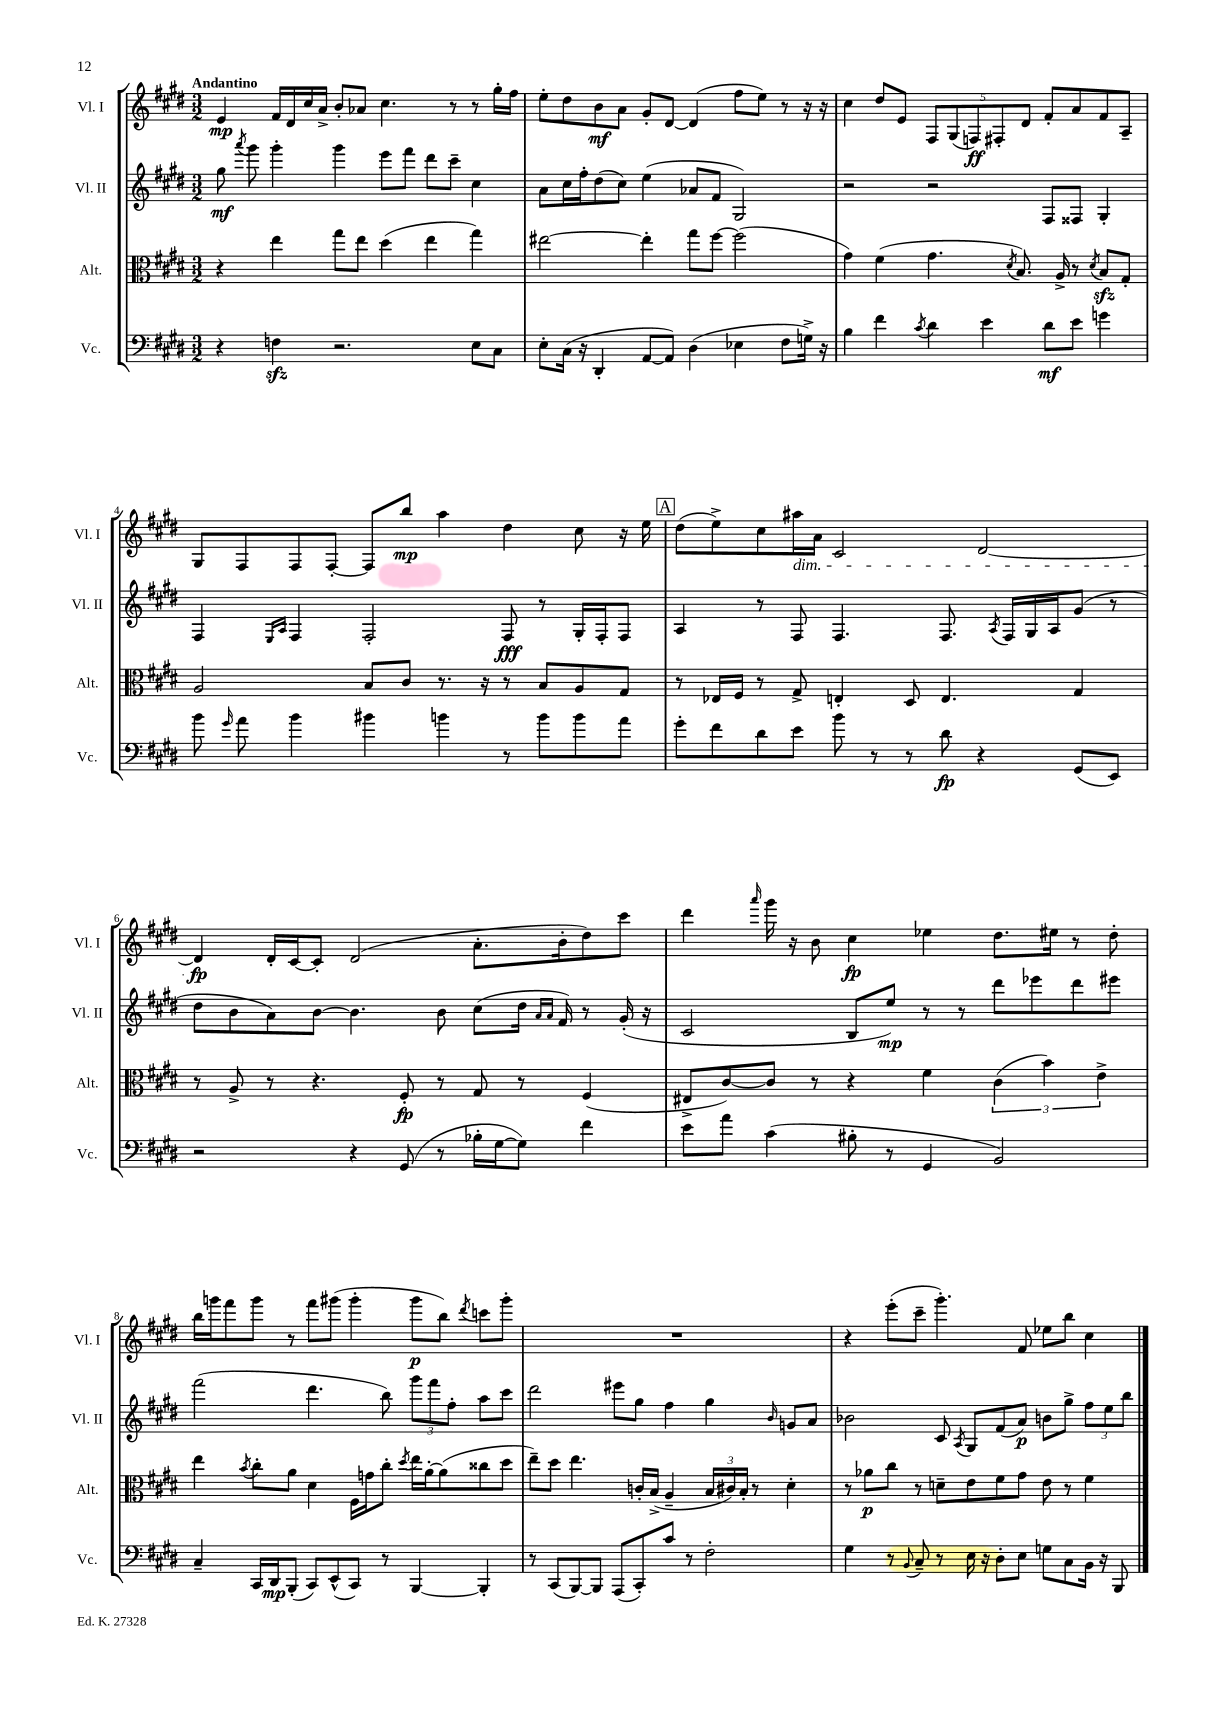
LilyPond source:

<<
\new StaffGroup <<
\new Staff = "s0" \with { instrumentName = "Vl. I" shortInstrumentName = "Vl. I" } {
    \clef treble \key e \major \numericTimeSignature \time 3/2 \tempo "Andantino"
    \autoBeamOff e'4\mp fis'16[ dis'16 cis''16 a'16]-> b'8[-. aes'8] cis''4. r8 r8 gis''16[-. fis''16] |
    e''8[-. dis''8 b'8\mf a'8] gis'8[-. dis'8]~ dis'4( fis''8[ e''8]) r8 r16 r16 |
    cis''4 dis''8[ e'8] \tuplet 5/4 { fis8[ gis8( f8\ff) fis8-. dis'8] } fis'8[-. a'8 fis'8 a8]-- |
    gis8[ fis8 fis8 fis8]~-. fis8[ b''8]\mp a''4 dis''4 cis''8 r16 e''16 |
    \mark \markup { \box "A" } dis''8[( e''8->) cis''8 ais''16\dim a'16] cis'2 dis'2~ |
    dis'4\fp\! dis'16[-. cis'16~ cis'8]-. dis'2( a'8.[-. b'16-. dis''8) cis'''8] |
    dis'''4 \grace { a'''16 } gis'''16 r16 b'8 cis''4\fp ees''4 dis''8.[ eis''16] r8 dis''8-. |
    b''16[ g'''16 fis'''8 g'''8] r8 fis'''8[ gis'''8]( gis'''4-. gis'''8[\p b''8]) \acciaccatura { dis'''8 } c'''8[ gis'''8]-. |
    R1. |
    r4 e'''8[-.( cis'''8]-- gis'''4.-.) fis'8 ees''8[ b''8] cis''4 \bar "|." |
}
\new Staff = "s1" \with { instrumentName = "Vl. II" shortInstrumentName = "Vl. II" } {
    \clef treble \key e \major \numericTimeSignature \time 3/2
    \autoBeamOff gis''8\mf \acciaccatura { a'''8 } gis'''8 gis'''4-. gis'''4 e'''8[ fis'''8] dis'''8[ cis'''8]-- cis''4 |
    a'8[ cis''16 fis''16-. dis''8( cis''8]) e''4( aes'8[ fis'8] gis2) |
    r2 r2 fis8[ fisis8] gis4-. |
    fis4 \grace { e16[ a16] } fis4 fis2-. fis8\fff r8 gis16[-. fis16-. fis8] |
    \mark \markup { \box "A" } a4 r8 fis8 fis4. fis8. \acciaccatura { a8 } fis16[ gis16 a16 gis'8]( r8 |
    dis''8[ b'8 a'8) b'8]~ b'4. b'8 cis''8[( dis''16] \grace { a'16[ a'16] } fis'16) r8 gis'16-.( r16 |
    cis'2 b8[ e''8]\mp) r8 r8 dis'''8[ ees'''8 dis'''8 eis'''8] |
    fis'''2( dis'''4. b''8) \tuplet 3/2 { gis'''8[ fis'''8 fis''8]-. } a''8[ cis'''8] |
    dis'''2 eis'''8[ gis''8] fis''4 gis''4 \grace { b'16 } g'8[ a'8] |
    bes'2 cis'8 \acciaccatura { a8 } gis8[ fis'8( a'8]\p) b'8[ gis''8]-> \tuplet 3/2 { fis''8[ e''8 b''8] } \bar "|." |
}
\new Staff = "s2" \with { instrumentName = "Alt." shortInstrumentName = "Alt." } {
    \clef alto \key e \major \numericTimeSignature \time 3/2
    \autoBeamOff r4 e''4 gis''8[ e''8] dis''4( e''4 gis''4) |
    eis''2~ eis''4-. gis''8[ fis''8]~ fis''2( |
    gis'4) fis'4( gis'4. \acciaccatura { dis'8 } b8.) a16-> r8 \acciaccatura { dis'8 } b8[\sfz gis8]-. |
    a2 b8[ cis'8] r8. r16 r8 b8[ a8 gis8] |
    \mark \markup { \box "A" } r8 ees16[ fis16] r8 gis8-> e4-. dis8 e4. gis4 |
    r8 a8-> r8 r4. fis8-.\fp r8 gis8 r8 fis4( |
    eis8[-> cis'8~) cis'8] r8 r4 fis'4 \tuplet 3/2 { cis'4( b'4) e'4-> } |
    e''4 \acciaccatura { b'8 } cis''8[-. a'8] dis'4 fis16[ g'16 cis''8]-. \acciaccatura { dis''8 } e''16[ a'16~-. a'8( cisis''8 dis''8] |
    e''8[--) dis''8] e''4. c'16[-. b16]->( a4-- \tuplet 3/2 { b16[ cis'16) b16]-. } r8 dis'4-. |
    r8 aes'8[\p cis''8] r8 d'8[-- e'8 fis'8 gis'8] e'8 r8 fis'4 \bar "|." |
}
\new Staff = "s3" \with { instrumentName = "Vc." shortInstrumentName = "Vc." } {
    \clef bass \key e \major \numericTimeSignature \time 3/2
    \autoBeamOff r4 f4\sfz r2. e8[ cis8] |
    e8[-. cis16]( r16 dis,4-. a,8[~ a,8]) dis4( ees4 fis8[ g16]->) r16 |
    b4 fis'4 \acciaccatura { cis'8 } dis'4 e'4 dis'8[\mf e'8] g'4 |
    b'8 \grace { gis'16 } a'8 b'4 bis'4 b'4 r8 b'8[ b'8 a'8] |
    \mark \markup { \box "A" } gis'8[-. fis'8 dis'8 e'8] b'8 r8 r8 dis'8\fp r4 gis,8[( e,8]) |
    r2 r4 gis,8( r8 bes16[-. gis16~ gis8]) fis'4 |
    e'8[ a'8] cis'4( bis8-. r8 gis,4 b,2) |
    cis4-- cis,16[ dis,16\mp b,,8]-.( cis,8[) e,8-^( cis,8]) r8 b,,4~ b,,4-. |
    r8 cis,8[( b,,8~) b,,8] a,,8[( cis,8-.) cis'8] r8 fis2-. |
    gis4 r8 \appoggiatura { b,8 } cis8-- r8 e16 r16 dis8[-. e8] g8[ cis8 b,16] r16 b,,8 \bar "|." |
}
>>
>>
